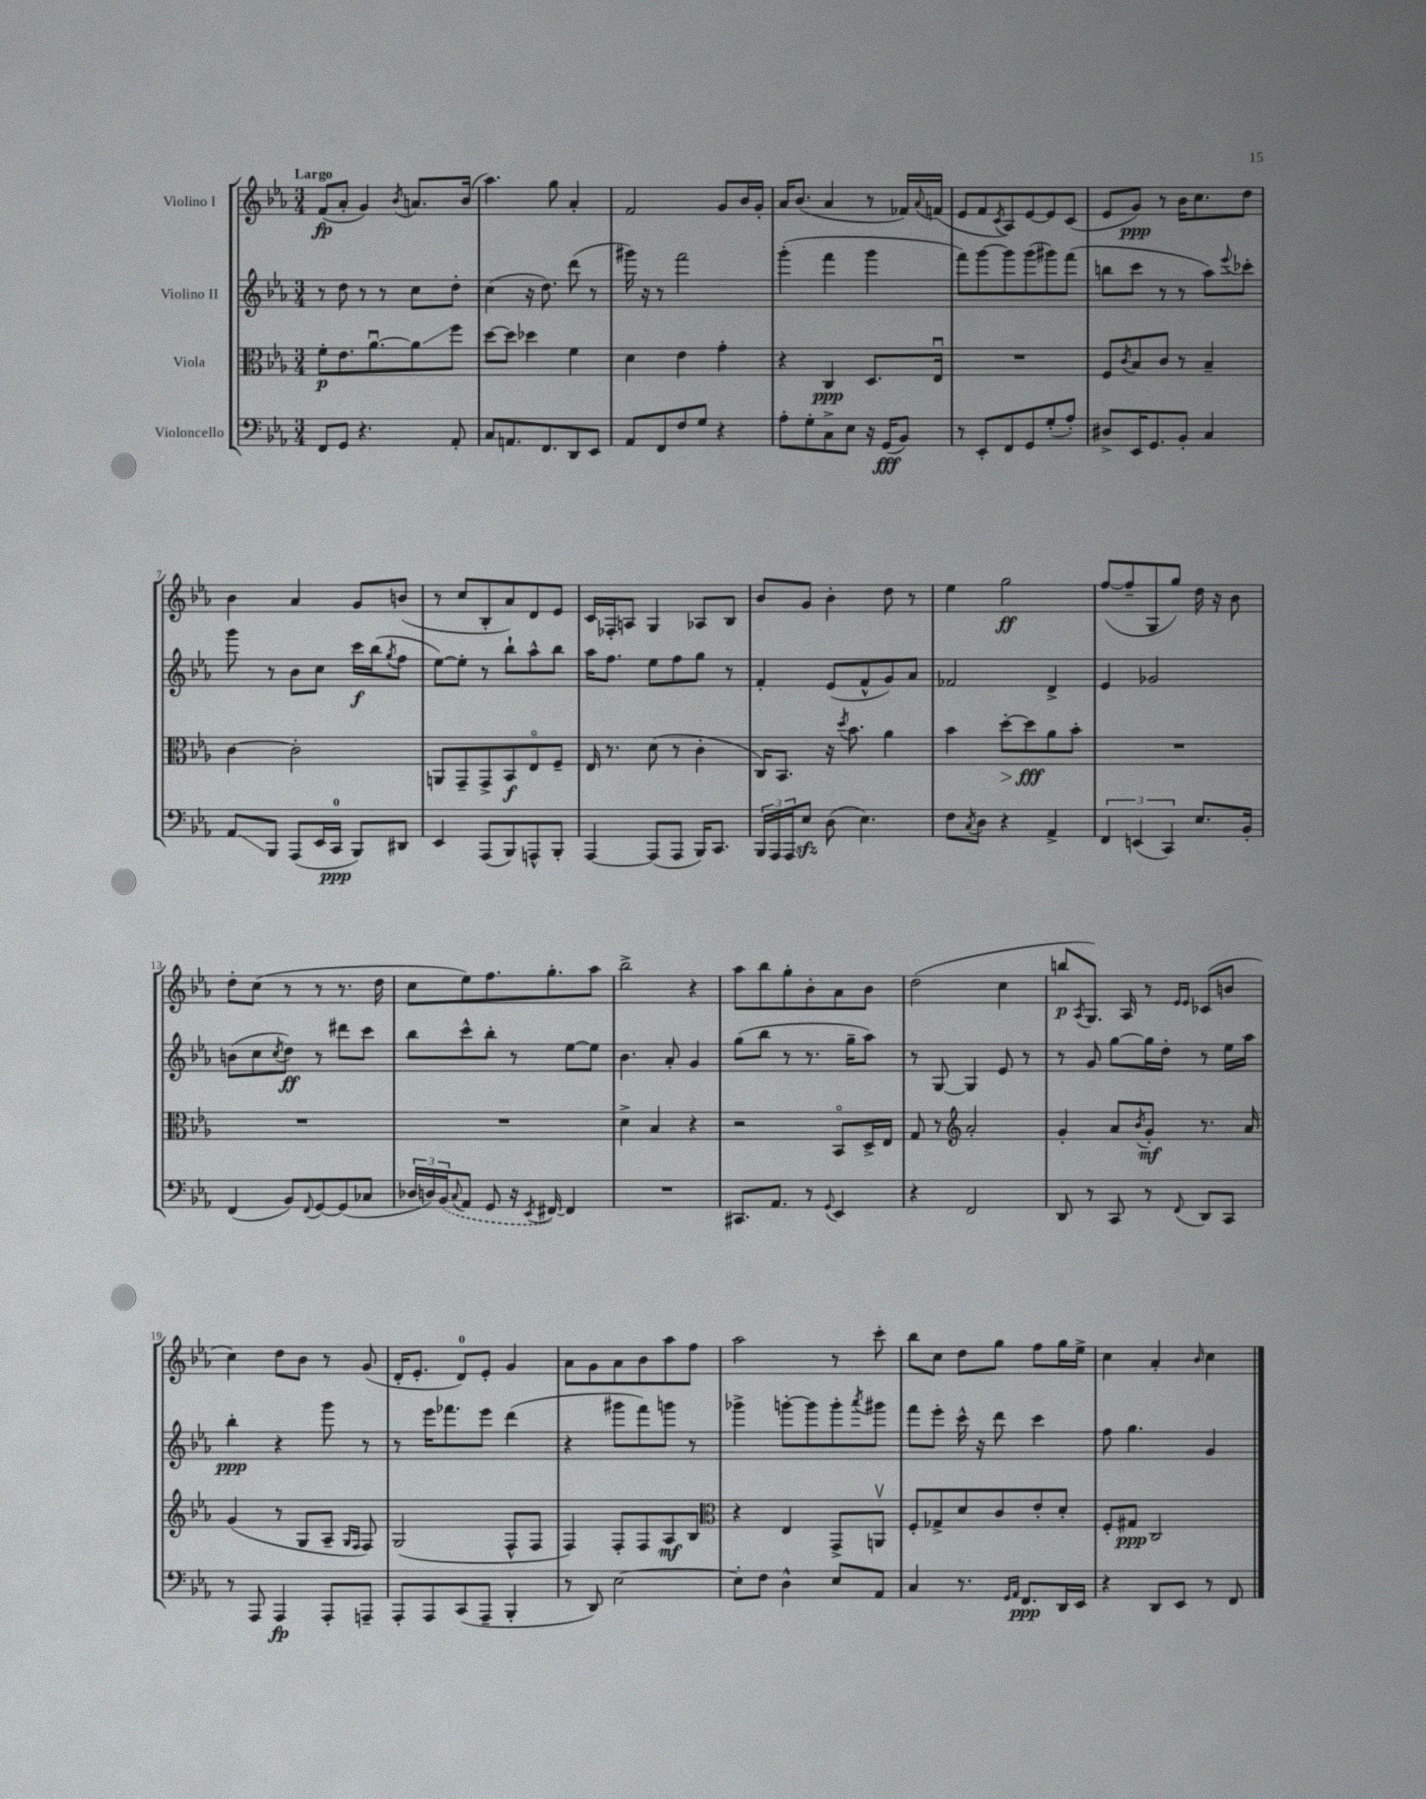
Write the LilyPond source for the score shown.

<<
\new StaffGroup <<
\new Staff = "s0" \with { instrumentName = "Violino I" } {
    \clef treble \key ees \major \numericTimeSignature \time 3/4 \tempo "Largo"
    f'8\fp( aes'8-. g'4) \acciaccatura { bes'8 } a'8. bes'16( |
    aes''4.) g''8 aes'4-. |
    f'2 g'8 bes'16 g'16-. |
    aes'16 bes'8.( aes'4 r8 fes'16) \appoggiatura { aes'8 } f'16( |
    ees'8 f'8 \acciaccatura { c'8 } aes8) ees'8~ ees'8 c'8( |
    ees'8 g'8\ppp) r8 bes'16 c''8. d''8 |
    bes'4 aes'4 g'8 b'8( |
    r8 c''8 bes8-. aes'8) d'8 ees'8 |
    c'16 fes16-. a8 g4 aes8 bes8 |
    bes'8 g'8 bes'4-. d''8 r8 |
    ees''4 g''2\ff |
    f''8~( f''8-- g8 g''8) d''16 r16 bes'8 |
    d''8-. c''8( r8 r8 r8. d''16 |
    c''8 ees''8) f''8. g''8.-. aes''8 |
    bes''2-> r4 |
    aes''8 bes''8 g''8-. bes'8-. aes'8 bes'8 |
    d''2( c''4 |
    b''8\p \acciaccatura { aes8 } g8.) aes16 r8 \grace { ees'16 ees'16 } ces'8( b'8 |
    c''4) d''8 bes'8 r8 g'8( |
    d'16-. ees'8.-. d'8-0) ees'8-. g'4 |
    aes'8 g'8 aes'8 bes'8 aes''8 f''8 |
    aes''2 r8 c'''8-. |
    bes''8 c''8 d''8 g''8 f''8 g''16 ees''16-> |
    c''4 aes'4-. \grace { bes'16 } c''4 \bar "|." |
}
\new Staff = "s1" \with { instrumentName = "Violino II" } {
    \clef treble \key ees \major \numericTimeSignature \time 3/4
    r8 d''8 r8 r8 c''8 d''8-. |
    c''4( r16 d''8.) d'''8( r8 |
    gis'''16) r16 r8 f'''2 |
    g'''4-.( f'''4 g'''4 |
    f'''8) g'''8~ g'''8 g'''8( gis'''8) f'''8( |
    b''8 c'''8 r8 r8 aes''8) \appoggiatura { ees'''8 } ces'''8-. |
    g'''8 r8 bes'8 c''8 c'''16\f bes''16( \acciaccatura { g''8 } f''8 |
    ees''8~) ees''8-. r8 bes''8-! aes''8-^ bes''8 |
    aes''16 f''8. ees''8 f''8 g''8 r8 |
    f'4-. ees'8( f'8-^ g'8) aes'8 |
    fes'2 d'4-> |
    ees'4 ges'2 |
    b'8( c''8 \acciaccatura { c''8 } d''8\ff) r8 dis'''8 c'''8 |
    bes''8 c'''8-^ bes''8-. r8 ees''8~ ees''8 |
    bes'4. aes'8-. g'4 |
    g''8( bes''8 r8 r8. g''16-- aes''8) |
    r8 g8~ g4 ees'8 r8 |
    r8 g'8 g''8~ g''16 d''16-. r8 ees''16 aes''16 |
    bes''4-.\ppp r4 g'''8 r8 |
    r8 ees'''16 fes'''8. ees'''8 d'''4( |
    r4 gis'''8 f'''8) g'''8 r8 |
    ges'''4-> g'''8~-. g'''8 g'''8-. \acciaccatura { aes'''8 } gis'''8 |
    f'''8 ees'''8-. c'''16-^ r16 d'''8 c'''4 |
    f''8 g''4. g'4 \bar "|." |
}
\new Staff = "s2" \with { instrumentName = "Viola" } {
    \clef alto \key ees \major \numericTimeSignature \time 3/4
    f'8-.\p ees'8. aes'8.~\downbow aes'8\glissando f''8 |
    d''8~ d''8 des''4 f'4 |
    d'4 ees'4 g'4-. |
    r4 c4\ppp d8. ees16\downbow |
    R2. |
    f8 \acciaccatura { c'8 } bes8 c'8 r8 bes4-- |
    c'4~ c'2-. |
    a,8 g,8-- g,8-> bes,8\f ees8\flageolet f8-- |
    ees16 r8. d'8( r8 c'4-. |
    c16) bes,8. r16 \acciaccatura { d''8 } bes'8. aes'4 |
    bes'4 d''8~-.\> d''8\fff\! aes'8 bes'8-. |
    R2. |
    R2. |
    R2. |
    d'4-> bes4 r4 |
    r2 bes,8\flageolet d16-> ees16 |
    g8 r8 \clef treble aes'2-. |
    g'4-. aes'8 \acciaccatura { bes'8 } g'8-.\mf r8. aes'16 |
    g'4( r8 g8 aes8-- \grace { g16 f16 } f8) |
    g2( f8-^ f8 |
    f4) f8-. f8 aes8\mf bes8 |
    \clef alto r4 ees4 g,8-> a,8\upbow |
    f8-. ges8-> d'8 c'8 ees'8-. d'8-. |
    f8-. gis8\ppp c2 \bar "|." |
}
\new Staff = "s3" \with { instrumentName = "Violoncello" } {
    \clef bass \key ees \major \numericTimeSignature \time 3/4
    f,8 g,8 r4. aes,8-. |
    c8 a,8. f,8. d,8 ees,8 |
    aes,8 f,8 f8 g8 r4 |
    aes8-. g8-. c8-> ees8 r16 g,16\fff( bes,8) |
    r8 ees,8-. f,8 g,8 g8-.( aes8-.) |
    dis8-> ees,16 g,8. bes,8-. c4 |
    aes,8\glissando bes,,8 aes,,8( ees,16 c,16-0\ppp bes,,8) dis,8 |
    ees,4 aes,,8( bes,,8) a,,8-^ bes,,8-. |
    aes,,4~ aes,,8( aes,,8 bes,,16) c,8. |
    \tuplet 3/2 { bes,,16 aes,,16 aes,,16 } ees8\sfz d8( ees4.) |
    f8 \acciaccatura { c8 } d8 r4 aes,4-> |
    \tuplet 3/2 { f,4 e,4( c,4) } ees8. bes,16-. |
    f,4( bes,8) \appoggiatura { f,8 } g,8~ g,8( ces8 |
    \tuplet 3/2 { des16 d16) \once \slurDashed bes,16( } \appoggiatura { c8 } aes,8 g,8 r16 \acciaccatura { ees,8 } fis,16~) fis,4 |
    R2. |
    cis,8. aes,8. r8 \appoggiatura { g,8 } ees,4 |
    r4 f,2 |
    d,8 r8 c,8 r8 \appoggiatura { f,8 } d,8 c,8 |
    r8 aes,,8 aes,,4\fp aes,,8-. a,,8-- |
    aes,,8-. aes,,8 c,8( aes,,8-- bes,,4-. |
    r8 d,8) ees2~ |
    ees8-. f8 d4-^ ees8 aes,8 |
    c4 r8. \grace { g,16 aes,16 } f,8.\ppp d,16 ees,16 |
    r4 d,8 ees,8 r8 f,8 \bar "|." |
}
>>
>>
